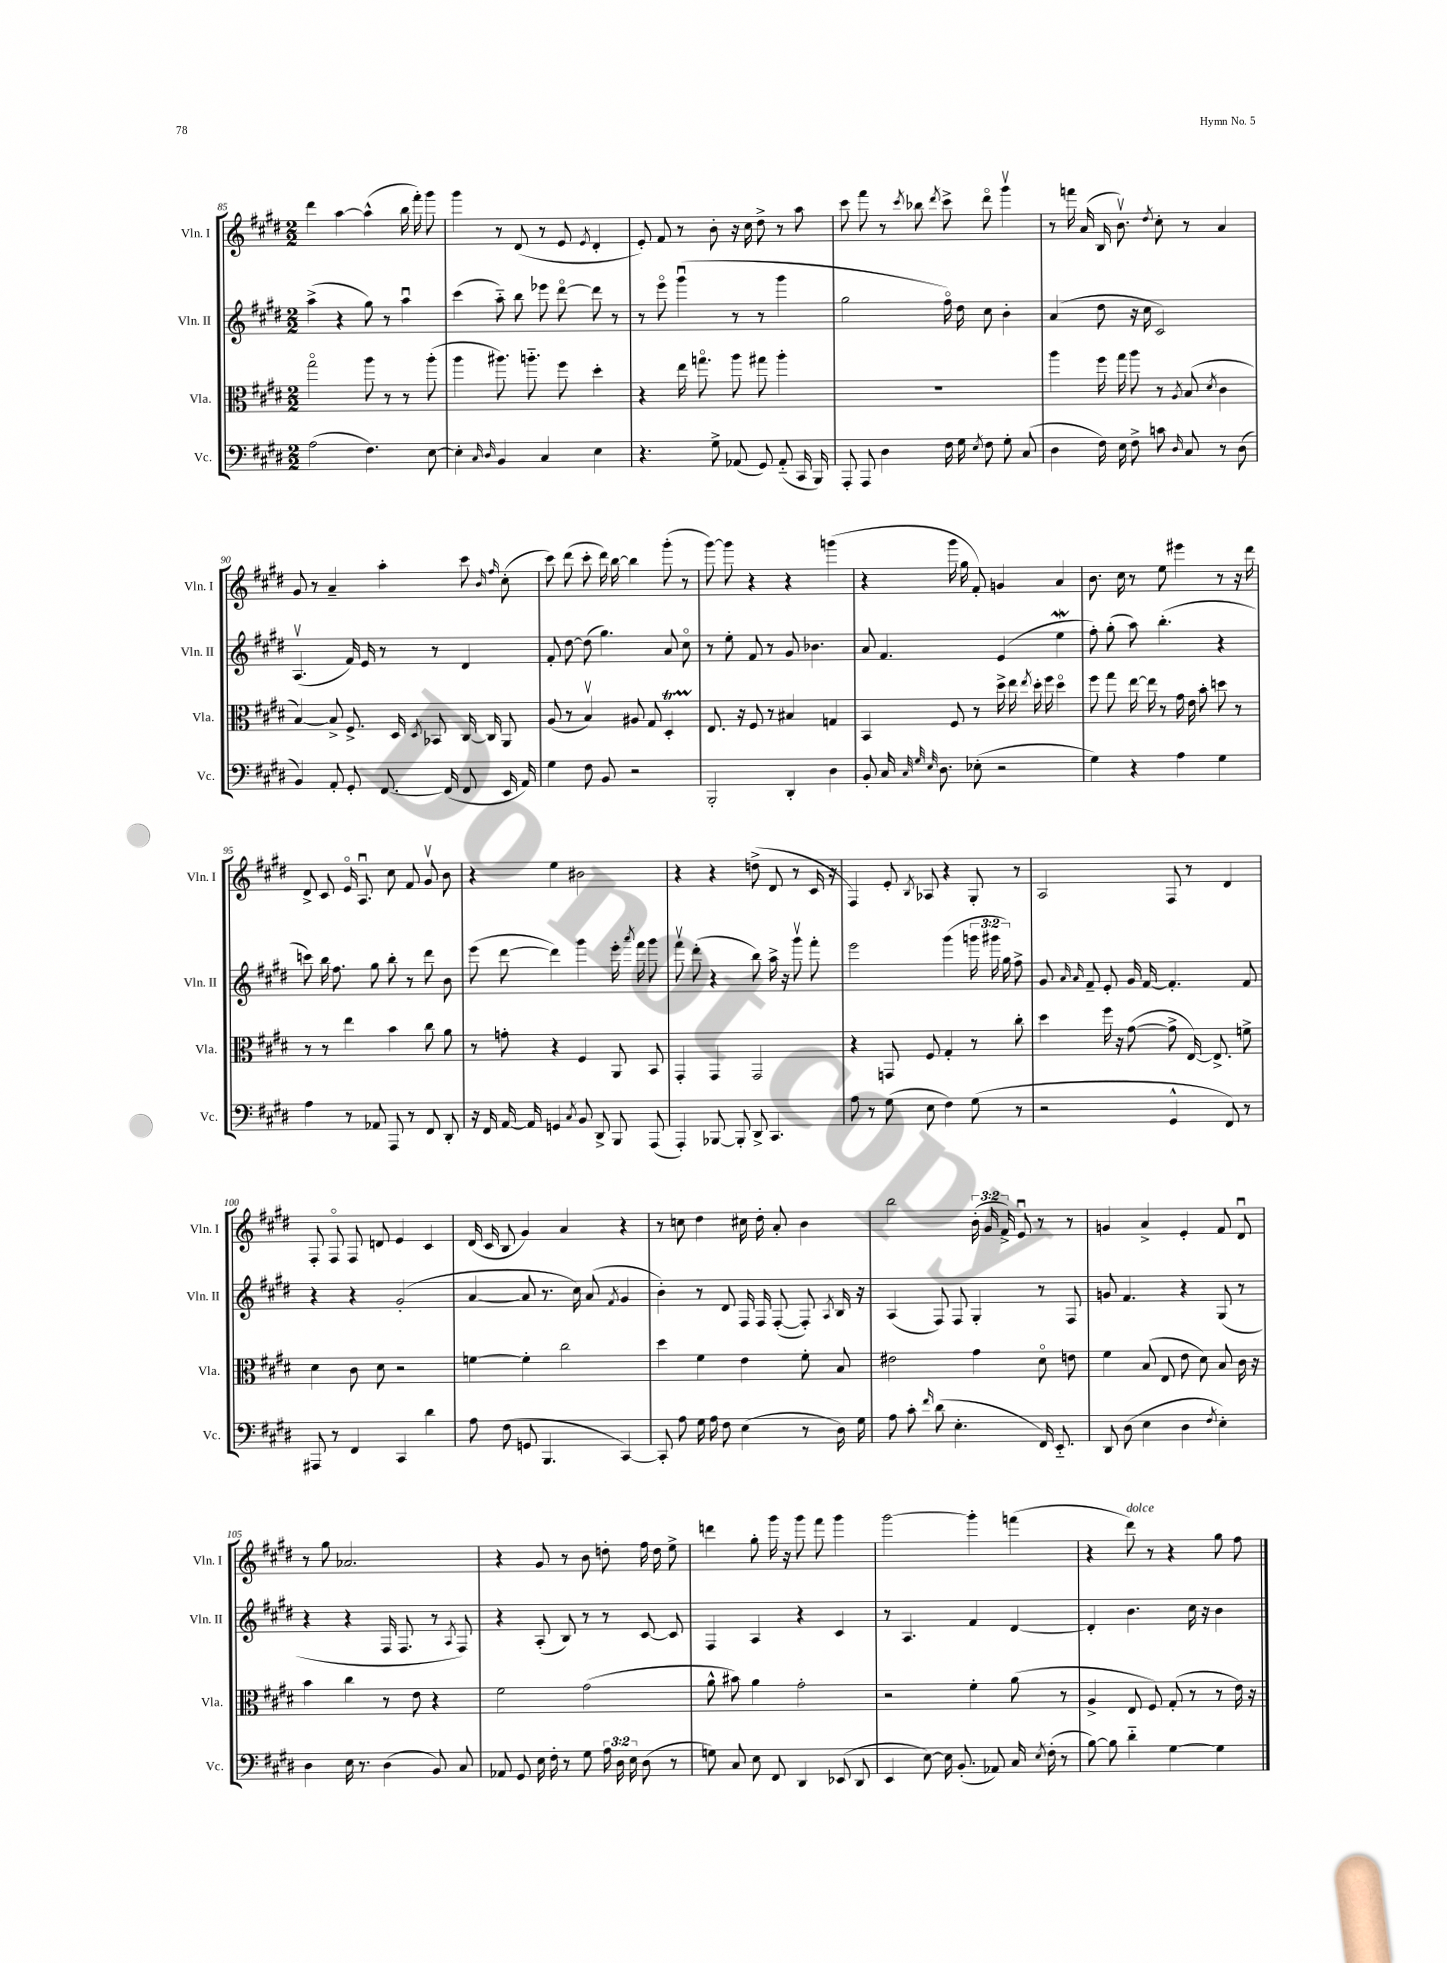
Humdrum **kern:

**kern	**kern	**kern	**kern
*staff4	*staff3	*staff2	*staff1
*clefF4	*clefC3	*clefG2	*clefG2
*k[f#c#g#d#]	*k[f#c#g#d#]	*k[f#c#g#d#]	*k[f#c#g#d#]
*M2/2	*M2/2	*M2/2	*M2/2
(2A	2gg#o	(4aa^	4ddd#
.	.	4r	[4aa
4.F#)	8aa	8gg#)	(4aa^^]
.	8r	8r	.
.	8r	4aau	16bb
.	.	.	16fff#')
[8E	(8aa'	.	8ggg#
=	=	=	=
4E']	4aa	(4ccc#	4ggg#
16qqC#	.	.	.
16qqD#	.	.	.
4BB	8.aa#)	8aa'~)	8r
.	.	8bb	(8d#
.	8.aa'~	.	.
4C#	.	8eee-	8r
.	8ff#	[8ddd#o	8e
.	.	.	8qe
4E	4dd#'	8ddd#]	4d#'
.	.	8r	.
=	=	=	=
4.r	4r	8r	8e')
.	.	8eeeo	8f#
.	16ee	(4ggg#u	8r
.	8.ggo	.	.
8G#^	.	.	8b'
(8AA-	8aa	8r	16r
.	.	.	16cc#
8GG#)	8gg#	8r	8dd#^
(8AA-'~	4aa'	4ggg#	8r
16CC#	.	.	8aa
16BBB)	.	.	.
=	=	=	=
8AAA'	1r	2gg#	8ccc#
8AAA	.	.	8fff#
4D#	.	.	8r
.	.	.	8qccc#
.	.	.	8bb-
.	.	.	8qddd#
16F#	.	16ff#o)	8ccc#^
16G#	.	16dd#	.
8qE	.	.	.
8F#	.	8cc#	8ddd#o
8G#'	.	4b'	4ggg#v
(8C#	.	.	.
=	=	=	=
4D#	4aa	(4a	8r
.	.	.	16fff
.	.	.	(16a
16F#)	16ff#	8dd#	16B
16E	16gg#	.	8.bv)
8F#^	8aa	16r	.
.	.	16cc#	.
.	.	.	8qdd#
8c	8r	2c#)	8cc#'
16qqD#	8qA	.	.
8C#	(8B	.	8r
.	8qd#	.	.
8r	4c#	.	4a
(8D#	.	.	.
=	=	=	=
4BB)	[4B)	(4.Av	8g#
.	.	.	8r
8AA'	8B^]	.	4a~
8GG#'	8.F#^	16f#)	.
.	.	16e	.
[8.FF#	.	8r	4aa'
.	16D#	.	.
.	8qD#	.	.
.	8BB-	8r	.
(16FF#]	.	.	.
8FF#	[16C#	4d#	8ccc#
.	16C#]	.	.
.	.	.	16qqb
.	.	.	16qqff#
16EE	8AA	.	(8cc#'
16AA)	.	.	.
=	=	=	=
4G#	(8A	8f#'	8ccc#)
.	8r	[8dd#	(8ddd#
8F#	4Bv)	(8dd#]	8ccc#'
8BB	.	4.gg#)	16ddd#)
.	.	.	[16bb
2r	8A#	.	4bb]
.	8G#	.	.
.	4D#'	8a	(8ggg#'
.	.	8cc#o	8r
=	=	=	=
2BBB'	8.E	8r	[8ggg#)
.	.	8ee'	8ggg#]
.	16r	.	.
.	8F#	8f#	4r
.	8r	8r	.
4DD#'	4B#	8g#	4r
.	.	4.b-	.
4D#	4G	.	(4ggg
=	=	=	=
8BB'	4BB	8a	4r
16C#	.	4.f#	.
32qqC#	.	.	.
32qqG#	.	.	.
32qqE	.	.	.
8.D#	.	.	.
.	8F#	.	16ggg#
.	.	.	16gg#
(8E-'	8r	.	8f#')
2r	16dd#^	(4e	4g
.	16ee	.	.
.	8qee	.	.
.	16dd#'	.	.
.	16ff#	.	.
.	4dd#o	4ee	4a
=	=	=	=
4G#)	8ff#	8ff#')	8.b
.	8gg#	(8gg#'	.
.	.	.	16cc#
4r	[16ee	8aa)	8r
.	16ee]	.	.
.	8r	(4.bb'	8ee
4A	16g#	.	4eee#
.	16e	.	.
.	8b'	.	.
4G#	8dd	4r	8r
.	8r	.	16r
.	.	.	16ddd#
=	=	=	=
4A	8r	8ccc)	8d#^
.	8r	16bb	8c#
.	.	8.ff#	.
8r	4ee	.	16eo
.	.	.	8.Au
8AA-	.	8gg#	.
8AAA	4b	8bb'	8cc#
8r	.	8r	8f#
8FF#	8cc#	8ddd#	8g#v
8DD#'	8a	8b	8b
=	=	=	=
16r	8r	(8eee	4r
16FF#	.	.	.
[16AA	8g'	[8ddd#	.
16AA]	.	.	.
4GG	4r	4ddd#])	4ee
8qC#	.	.	.
8BB	4F#	4ggg#	2b#
8DD#^	.	.	.
8BBB	8AA	16eee'	.
.	.	8qaaa	.
.	.	16fff#	.
(8AAA	8BB	8ggg#	.
=	=	=	=
4AAA')	4GG#'	8fff#v	4r
.	.	(8ddd#'	.
[8BBB-	4GG#	4r	4r
8BBB-']	.	.	.
8DD#^	2GG#	8bb)	(8dd^
4.CC#	.	16aa^	8d#
.	.	16r	.
.	.	8ggg#v	8r
.	.	8fff#'	16c#
.	.	.	16r
=	=	=	=
8A	4r	2eee	4F#)
8r	.	.	.
(8G#	8GG	.	8e'
.	.	.	8qB
8E	8F#	.	8A-
4F#)	4G#'	(4ggg#	4r
(8G#	8r	24ggg	8G#'
.	.	24ggg#	.
.	.	24gg#)	.
8r	8cc#'	8ff#^	8r
=	=	=	=
2r	4dd#	8g#	2A
.	.	16qqa	.
.	.	16qqa	.
.	.	8f#~	.
.	16ff#	8e'	.
.	16r	.	.
.	([8g#	16g#	.
.	.	[16f#	.
4GG#^^	8g#^]	4.f#']	8F#
.	[16E)	.	8r
.	8.E^]	.	.
8FF#)	.	.	4d#
8r	8f^	8f#	.
=	=	=	=
8AAA#	4d#	4r	8F#'
8r	.	.	8F#o
4FF#	8c#	4r	8F#
.	8d#	.	8d
4CC#	2r	(2g#'	4e
4d#	.	.	4c#
=	=	=	=
8A	[4f	[4a	(16d#
.	.	.	16c#
(8F#	.	.	8B
8GG	4f']	8a]	4g#)
4.BBB	.	8.r	.
.	2cc#	.	4a
.	.	16cc#)	.
.	.	(8a	.
.	.	8qf#	.
[4CC#)	.	4g#	4r
=	=	=	=
8CC#']	4dd#	4b')	8r
8A	.	.	8cc
16G#	4f#	8r	4dd#
16A	.	.	.
8F#	.	8d#	.
(4E	4e	16F#	16cc#
.	.	16F#	16dd#'
.	.	([8F#'	8a'
8r	8f#'	8F#'])	4b
.	.	8qA	.
16D#)	8B	16B	.
16G#	.	16r	.
=	=	=	=
8A	2e#	(4A	2bb
8c#'	.	.	.
16qqf#	.	.	.
(8d#	.	8F#)	.
4.E'	.	8F#	.
.	4g#	4G#'	(24b'
.	.	.	24g#
.	.	.	24f#^)
.	.	.	8eu
16FF#)	8d#o	8r	8r
8.EE'~	.	.	.
.	8e	8F#	8r
=	=	=	=
8DD#	4f#	8g	4g
(8D#	.	4.f#	.
4E	(8B	.	4a^
.	8E	.	.
4D#	8e	4r	4e'
.	8d#)	.	.
8qF#	.	.	.
4E')	8B	(8G#	8f#
.	16c#	8r	8d#u
.	16r	.	.
=	=	=	=
4D#	4b	4r	8r
.	.	.	8gg#
16E	4cc#	4r	2.a-
8.r	.	.	.
(4D#	8r	16F#	.
.	.	8.F#	.
.	8e	.	.
8BB)	4r	8r	.
.	.	8qA	.
8C#	.	8F#)	.
=	=	=	=
8AA-	2f#	4r	4r
8GG#	.	.	.
16E	.	(8A'	8g#
16F#'	.	.	.
8r	.	8B)	8r
8G#	(2g#	8r	8b
24A	.	8r	8dd'
24D#	.	.	.
24E	.	.	.
(8D#	.	[8c#	16ff#
.	.	.	16dd
8r	.	8c#]	8ee^
=	=	=	=
8G)	8a^^	4F#	4ddd
8C#	8b#)	.	.
8E	4a	4A	8gg#'
8FF#	.	.	16ggg#
.	.	.	16r
4DD#	2g#'	4r	8ggg#
.	.	.	8fff#
(8EE-	.	4c#	4ggg#
8DD#	.	.	.
=	=	=	=
4EE	2r	8r	[2ggg#
.	.	4.A	.
[8E)	.	.	.
16E]	.	.	.
(8.BB'	.	.	.
.	4f#'	4f#	4ggg#']
8AA-)	.	.	.
16C#	(8a	[4d#	(4fff
8qE	.	.	.
(16F#'	.	.	.
8r	8r	.	.
=	=	=	=
[8B)	4A^	4d#']	4r
8B]	.	.	.
4d#'~	8E	4.b	8ddd#)
.	8F#)	.	8r
[4G#	(8G#'	.	4r
.	8r	16cc#	.
.	.	16r	.
4G#]	8r	4b	8gg#
.	16e)	.	8ff#
.	16r	.	.
==	==	==	==
*-	*-	*-	*-
